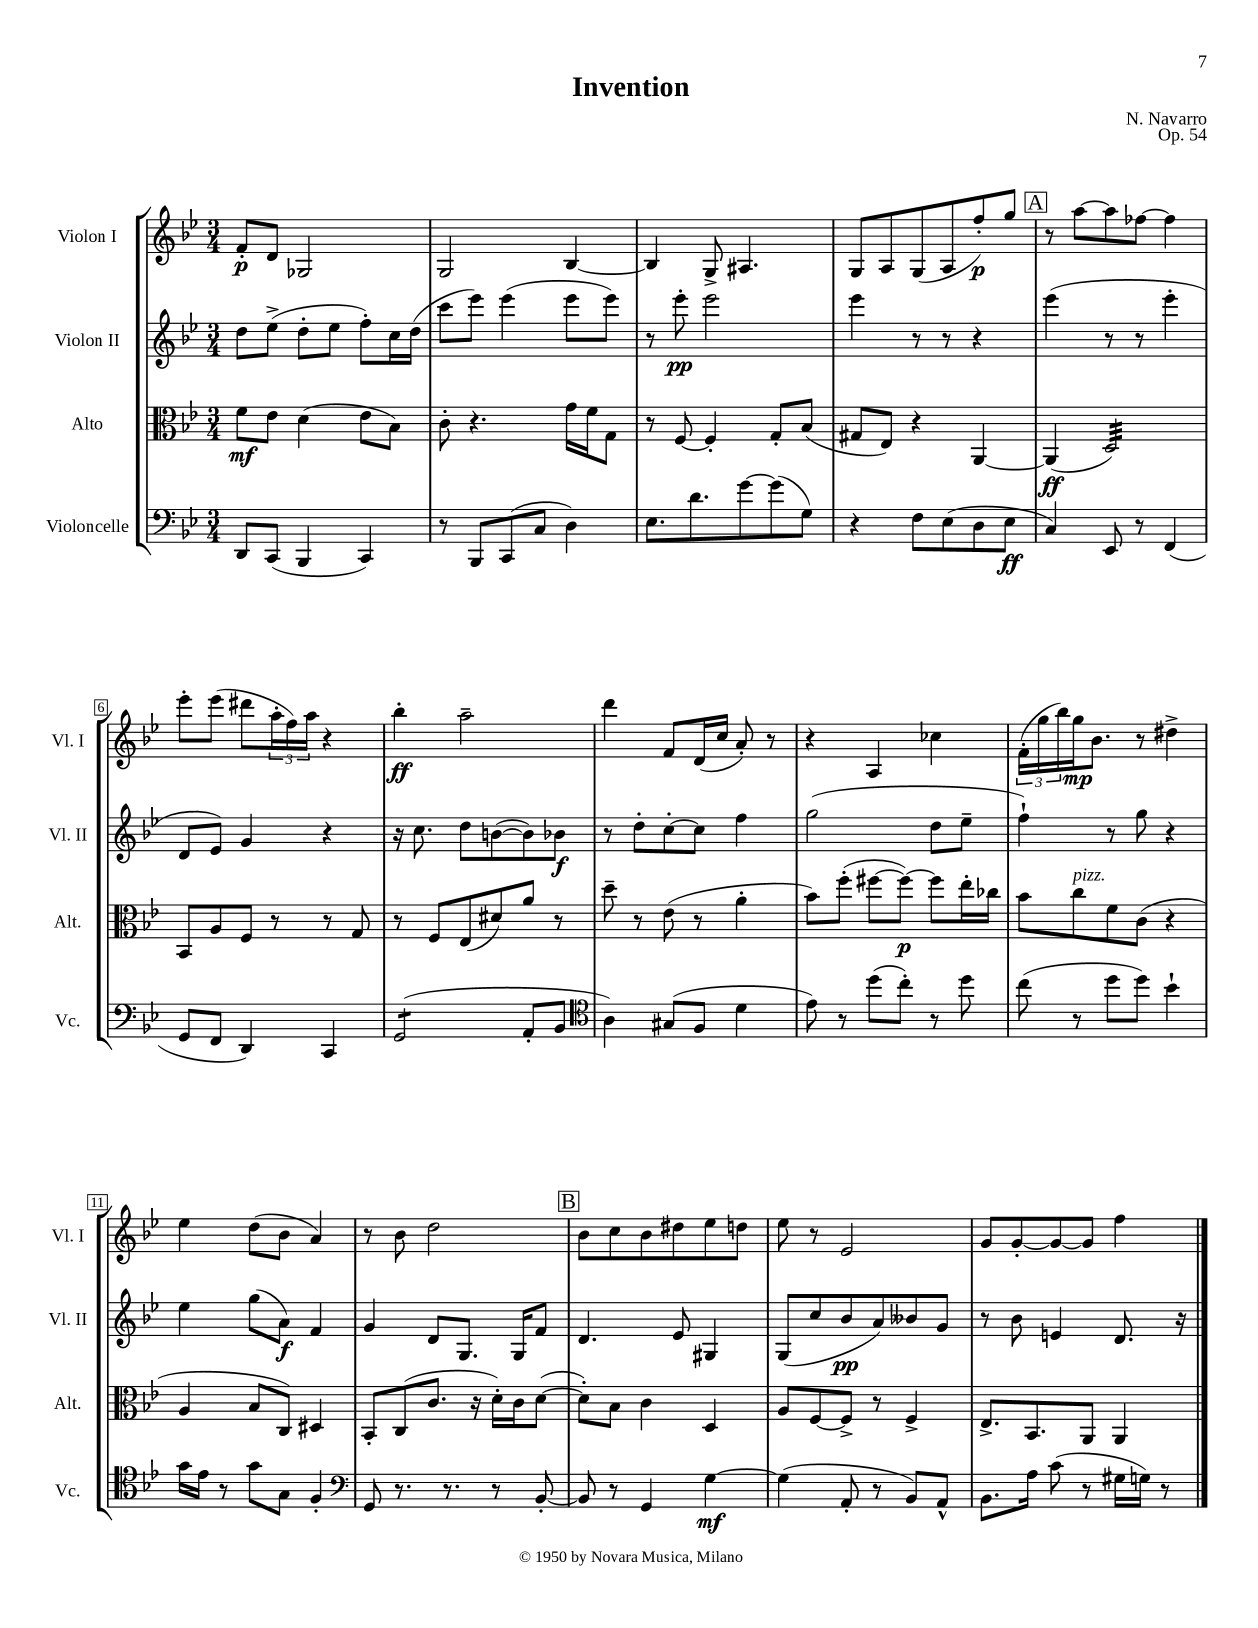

**kern	**kern	**kern	**kern
*staff4	*staff3	*staff2	*staff1
*clefF4	*clefC3	*clefG2	*clefG2
*k[b-e-]	*k[b-e-]	*k[b-e-]	*k[b-e-]
*M3/4	*M3/4	*M3/4	*M3/4
8DD	8f	8dd	8f'
(8CC	8e-	(8ee-^	8d
4BBB-	(4d	8dd'	2G-
.	.	8ee-	.
4CC)	8e-	8ff')	.
.	8B-)	16cc	.
.	.	(16dd	.
=	=	=	=
8r	8c'	8ccc	2G
8BBB-	4.r	8eee-)	.
(8CC	.	(4eee-	.
8C	.	.	.
4D)	16g	8eee-	[4B-
.	16f	.	.
.	8G	8eee-)	.
=	=	=	=
8.E-	8r	8r	4B-]
.	[8F	8eee-'	.
8.d	.	.	.
.	4F']	2eee-	8G^
[8g	.	.	4.A#
(8g]	8G'	.	.
8G)	(8B-	.	.
=	=	=	=
4r	8G#	4eee-	8G
.	8E-)	.	8A
8F	4r	8r	(8G
(8E-	.	8r	8A
8D	[4AA	4r	8ff')
8E-	.	.	8gg
=	=	=	=
4C)	(4AA]	(4eee-	8r
.	.	.	[8aa
8EE-	2D)	8r	8aa]
8r	.	8r	[8ff-
(4FF	.	4eee-'	4ff-]
=	=	=	=
8GG	8BB-	8d	8eee-'
8FF	8A	8e-)	(8eee-
4DD)	8F	4g	8ddd#
.	8r	.	24aa'
.	.	.	24ff)
.	.	.	24aa
4CC	8r	4r	4r
.	8G	.	.
=	=	=	=
(2GG	8r	16r	4bb-'
.	.	8.cc	.
.	8F	.	.
.	(8E-	8dd	2aa~
.	8d#)	([8b	.
8AA'	8a	8b])	.
8BB-	8r	8b-	.
=	=	=	=
*clefC4	*	*	*
4A)	8dd~	8r	4ddd
.	8r	8dd'	.
(8G#	(8e-	[8cc'	8f
8F	8r	8cc]	(16d
.	.	.	16cc
4d	4a'	4ff	8a')
.	.	.	8r
=	=	=	=
8e-)	8b-)	(2gg	4r
8r	(8ff'	.	.
(8dd	[8ff#	.	4A
8cc')	8ff#_)	.	.
8r	8ff#]	8dd	4cc-
8dd	16ee-'	8ee-~	.
.	16cc-	.	.
=	=	=	=
(8cc	8b-	4ff`)	(24f'
.	.	.	24gg
.	.	.	24bb-)
8r	8cc	.	16gg
.	.	.	8.b-
8dd	8f	8r	.
8dd)	(8c	8gg	8r
4b-`	4r	4r	4dd#^
=	=	=	=
16g	4A	4ee-	4ee-
16e-	.	.	.
8r	.	.	.
8g	8B-	(8gg	(8dd
8G	8C)	8a)	8b-
4F'	4D#	4f	4a)
=	=	=	=
*clefF4	*	*	*
8GG	8BB-'	4g	8r
8.r	(8C	.	8b-
.	8.c	8d	2dd
8.r	.	.	.
.	.	8.G	.
.	16r	.	.
8r	16d')	.	.
.	16c	16G	.
[8BB-'	([8d	8f	.
=	=	=	=
8BB-]	8d'])	4.d	8b-
8r	8B-	.	8cc
4GG	4c	.	8b-
.	.	8e-	8dd#
[4G	4D	4G#	8ee-
.	.	.	8dd
=	=	=	=
(4G]	8A	(8G	8ee-
.	[8F	8cc	8r
8AA'	8F^]	8b-	2e-
8r	8r	8a)	.
8BB-)	4F^	8b--	.
8AA^^	.	8g	.
=	=	=	=
8.BB-	8.E-^	8r	8g
.	.	8b-	[8g'
16A	8.BB-	.	.
(8c	.	4e	8g_
8r	8AA	.	8g]
16G#	4AA	8.d	4ff
16G)	.	.	.
8r	.	.	.
.	.	16r	.
==	==	==	==
*-	*-	*-	*-
